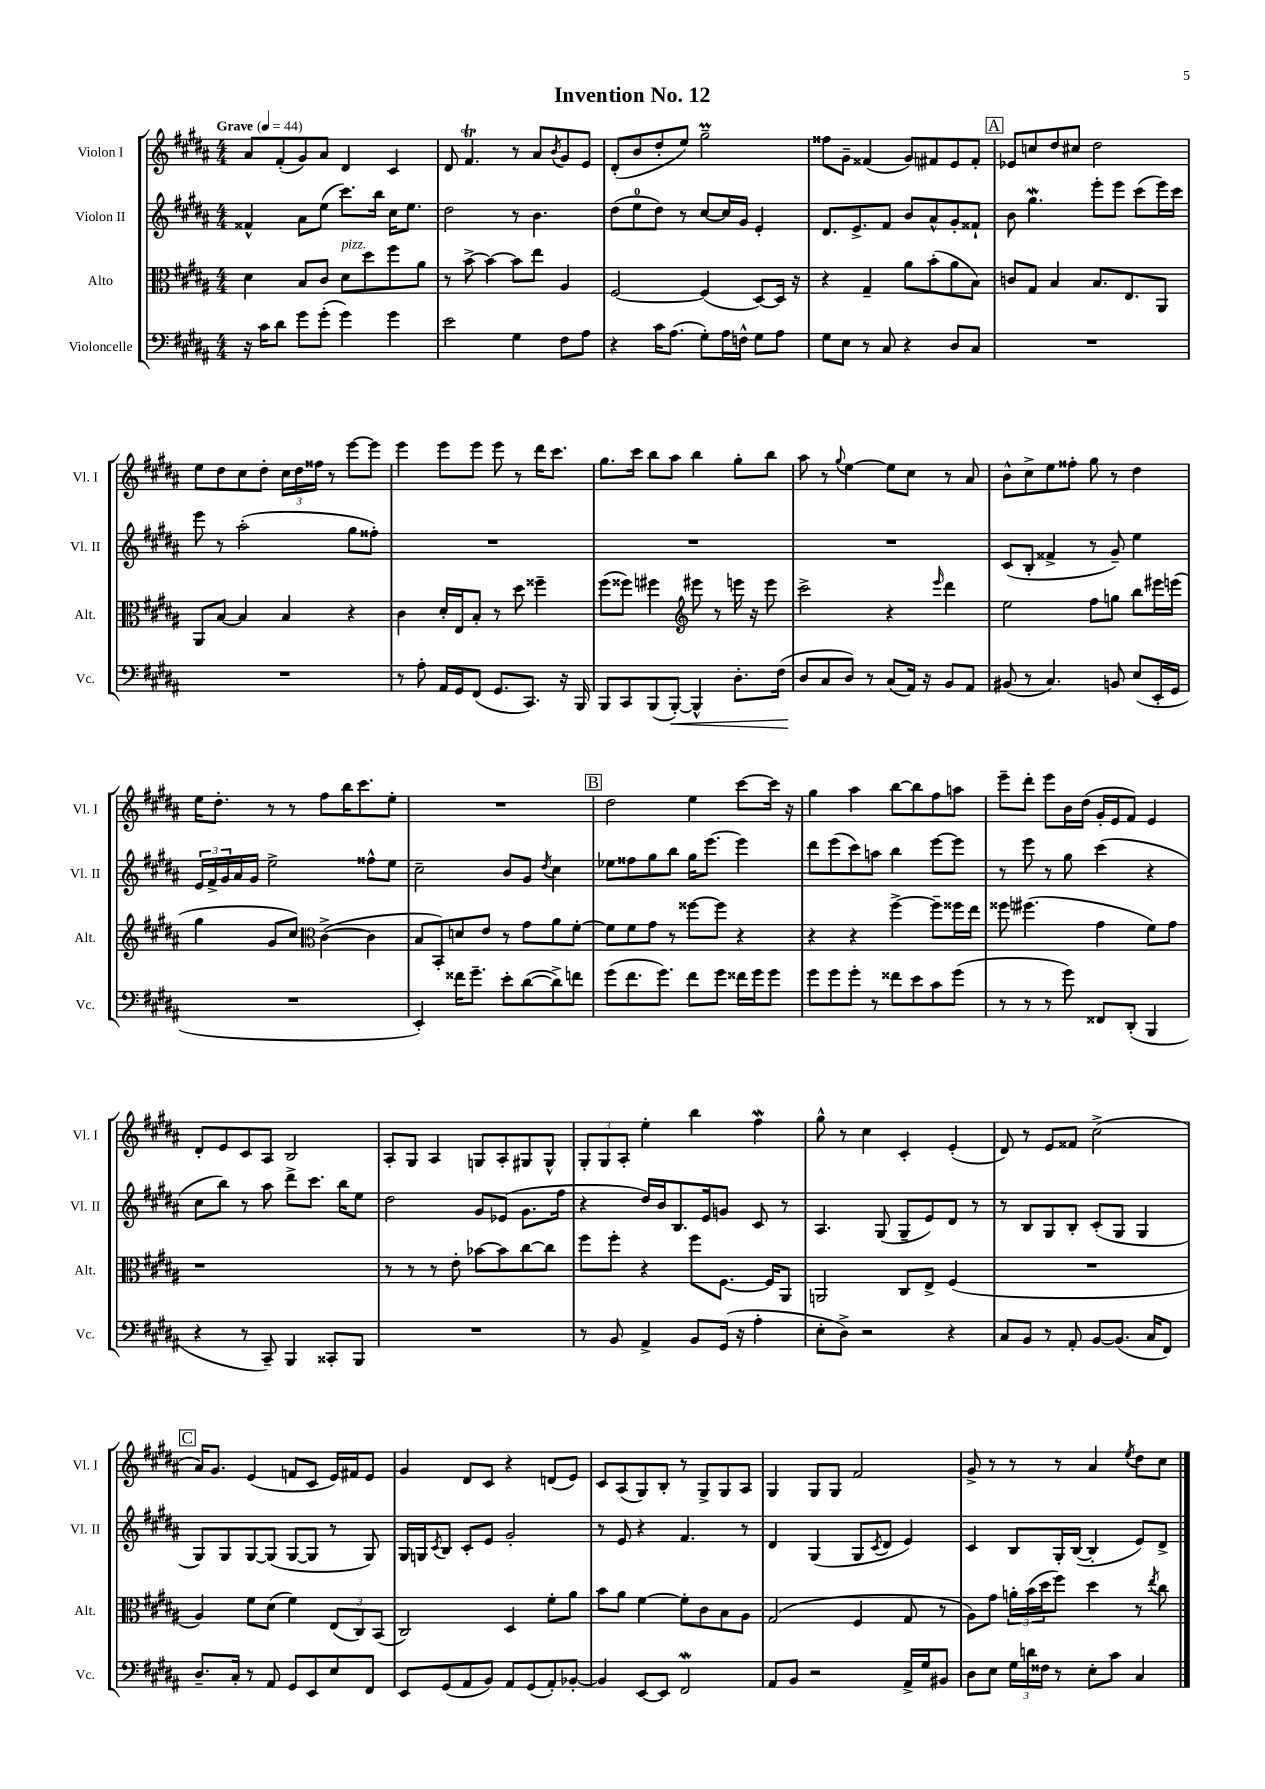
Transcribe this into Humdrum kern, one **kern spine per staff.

**kern	**dynam	**kern	**kern	**kern
*part4	*part4	*part3	*part2	*part1
*staff4	*staff4	*staff3	*staff2	*staff1
*I"Violoncelle	*	*I"Alto	*I"Violon II	*I"Violon I
*I'Vc.	*	*I'Alt.	*I'Vl. II	*I'Vl. I
*clefF4	*	*clefC3	*clefG2	*clefG2
*k[f#c#g#d#a#]	*	*k[f#c#g#d#a#]	*k[f#c#g#d#a#]	*k[f#c#g#d#a#]
*M4/4	*	*M4/4	*M4/4	*M4/4
*MM44	*	*MM44	*MM44	*MM44
=1	=1	=1	=1	=1
!	!	!	!	!LO:TX:a:B:t=Grave
16r	.	4d#\	4f##X^^/	8a#/L
16c#\KL	.	.	.	.
8d#\J	.	.	.	(8f#'/
8g#\L	.	8B/L	8a#\L	8g#/)
(8g#'\J	.	8c#/J	(8ee\J	8a#/J
!	!	!LO:TX:a:i:t=pizz.	!	!
4g#\)	.	8d#\L	8.ccc#\L)	4d#/
.	.	8dd#\	.	.
.	.	.	16bb\Jk	.
4g#\	.	8ff#\	16cc#\KL	4c#/
.	.	.	8.ee\J	.
.	.	8a#\J	.	.
=2	=2	=2	=2	=2
2e\	.	8r	2dd#\	8d#/
.	.	[8b^\	.	4.f#T/
.	.	4b\_	.	.
4G#\	.	8b\L]	8r	8r
.	.	8ee\J	4.b\	8a#/L
.	.	.	.	8qb/
8F#\L	.	4A#/	.	8g#/
8A#\J	.	.	.	8e/J
=3	=3	=3	=3	=3
4r	.	[2F#/	(8dd#\L	(8d#'/L
.	.	.	8ee\	8b/
16c#\KL	.	.	8dd#\J)	8dd#'/
(8.A#\J	.	.	.	.
.	.	.	8r	8ee/J)
8G#'\L)	.	(4F#/]	[8cc#/L	2gg#M~\
16A#\L	.	.	16cc#/L]	.
16Fn^^\JJ	.	.	16g#/JJ	.
8G#\L	.	[8D#/L)	4e'/	.
8A#\J	.	16D#/Jk]	.	.
.	.	16r	.	.
=4	=4	=4	=4	=4
8G#\L	.	4r	8.d#/L	8ff##X\L
8E\J	.	.	.	8g#~\J
.	.	.	8.e^/	.
8r	.	4G#~/	.	(4f##X/
8C#/	.	.	8f#/J	.
4r	.	8a#\L	8b/L	8g#/L)
.	.	(8b'\	8a#^^/	8f#X/
8D#/L	.	8a#\	8g#'/	8e/
8C#/J	.	8B\J)	8f##X`/J	8f#'/J
!!LO:REH:place=s1:t=A
=5	=5	=5	=5	=5
1r	.	8cn/L	8b\	8e-X/L
.	.	8G#/J	4.gg#W\	8ccn/
.	.	4B/	.	8dd#/
.	.	.	.	8cc#X/J
.	.	8.B/L	8eee'\L	2dd#\
.	.	.	8eee\J	.
.	.	8.E/	.	.
.	.	.	(8ccc#\L	.
.	.	8AA#/J	16eee\L)	.
.	.	.	16ccc#\JJ	.
!!LO:LB:g=z
=6	=6	=6	=6	=6
1r	.	8AA#/L	8eee\	8ee\L
.	.	[8B/J	8r	8dd#\
.	.	4B/]	(2aa#'\	8cc#\
.	.	.	.	8dd#'\J
.	.	4B/	.	24cc#\LL
.	.	.	.	24dd#\
.	.	.	.	24ff##X\JJ
.	.	.	.	8r
.	.	4r	8gg#\L	[8eee\L
.	.	.	8ff##X'\J)	8eee\J]
=7	=7	=7	=7	=7
8r	.	4c#\	1r	4eee\
8A#'\	.	.	.	.
16AA#/LL	.	16d#'/LL	.	8eee\L
16GG#/J	.	16E/J	.	.
(8FF#/J	.	8B'/J	.	8eee\J
8.GG#/L	.	8r	.	8eee\
.	.	8dd#\	.	8r
8.CC#/J)	.	.	.	.
.	.	4ff##X~\	.	16ddd#\KL
.	.	.	.	8.ccc#\J
16r	.	.	.	.
16BBB/	.	.	.	.
=8	=8	=8	=8	=8
8BBB/L	.	(8ff#\L	1r	8.gg#\L
8CC#/	.	8ff##X\J)	.	.
.	.	.	.	16ccc#\Jk
(8BBB/	.	4ff#X\	.	8bb\L
!	!LO:HP:b	!	!	!
[8BBB'/J)	<	.	.	8aa#\J
*	*	*clefG2	*	*
4BBB^^/]	.	8eee#X\	.	4bb\
.	.	8r	.	.
8.D#'\L	.	16eeen\	.	8gg#'\L
.	.	16r	.	.
.	.	8eee\	.	8bb\J
(16F#\Jk	.	.	.	.
=9	=9	=9	=9	=9
8D#/L	.	2ccc#^\	1r	8aa#\
8C#/	[	.	.	8r
.	.	.	.	8qqgg#/
8D#/J)	.	.	.	[4ee\
8r	.	.	.	.
(8C#/L	.	4r	.	8ee\L]
16AA#/Jk)	.	.	.	8cc#\J
16r	.	.	.	.
.	.	16qqeee/	.	.
8BB/L	.	4ddd#\	.	8r
8AA#/J	.	.	.	8a#/
=10	=10	=10	=10	=10
(8BB#X/	.	2ee\	(8c#/L	8b^^\L
8r	.	.	8B'/J	8cc#^\
4.C#/)	.	.	4f##X^/	8ee\
.	.	.	.	8ff##X'\J
.	.	8ff#\L	8r	8gg#\
8BBn/	.	8ggn\J	8g#~/)	8r
(8E/L	.	8bb\L	4ee\	4dd#\
16EE'/L	.	16eee#X\L	.	.
16GG#/JJ	.	(16eeen\JJ	.	.
!!LO:LB:g=z
=11	=11	=11	=11	=11
1r	.	4gg#\	24e/LL	16ee\KL
.	.	.	24f#^/	.
.	.	.	.	8.dd#'\J
.	.	.	24g#/	.
.	.	.	16a#/	.
.	.	.	16g#/JJ	.
.	.	8g#/L	2ee^\	8r
.	.	8cc#/J)	.	8r
*	*	*clefC3	*	*
.	.	([4c#^\	.	8ff#\L
.	.	.	.	16bb\K
.	.	.	.	8.ccc#\
.	.	4c#\]	8ff##X^^\L	.
.	.	.	8ee\J	8ee'\J
=12	=12	=12	=12	=12
4EE'/)	.	8B/L	2cc#~\	1r
.	.	8BB'/)	.	.
16f##X\KL	.	8dn/	.	.
8.g#~\J	.	.	.	.
.	.	8e/J	.	.
8e'\L	.	8r	8b/L	.
([8d#\	.	8g#\L	8g#/J	.
.	.	.	8qdd#/	.
8d#^\])	.	8a#\	4cc#\	.
8fn\J	.	[8f#'\J	.	.
!!LO:REH:place=s1:t=B
=13	=13	=13	=13	=13
(8g#\L	.	8f#\L]	8ee-X\L	2dd#\
8.f#\	.	8f#\	8ff##X\	.
.	.	8g#\J	8gg#\	.
8.g#\J)	.	.	.	.
.	.	8r	8bb\J	.
8f#\L	.	[8ff##X\L	16gg#\KL	4ee\
.	.	.	[8.eee\J	.
8g#\J	.	8ff##\J]	.	.
16f##X\LL	.	4r	4eee\]	[8ccc#\L
16g#\J	.	.	.	.
8g#\J	.	.	.	16ccc#\Jk]
.	.	.	.	16r
=14	=14	=14	=14	=14
8g#\L	.	4r	8ddd#\L	4gg#\
8g#\	.	.	(8eee\	.
8g#'\J	.	4r	8ccc#\)	4aa#\
8r	.	.	8aan\J	.
8f##X\L	.	[4ff#^\	4bb\	[8bb\L
8e\	.	.	.	8bb\]
8c#\	.	8ff#~\L]	[8eee\L	8ff#\
(8g#\J	.	16ff##X\L	8eee\J]	8aan\J
.	.	16ee\JJ	.	.
=15	=15	=15	=15	=15
8r	.	8ff##X\	8r	8eee~\L
8r	.	(4.ff#X\	8eee\	8ddd#'\J
8r	.	.	8r	8eee\L
8g#\)	.	.	8gg#\	16b\L
.	.	.	.	(16dd#\JJ
8FF##X/L	.	4g#\	(4ccc#\	16g#'/LL
.	.	.	.	16e/J
(8DD#'/J	.	.	.	8f#/J)
4BBB/	.	8f#\L)	4r	4e/
.	.	8g#\J	.	.
!!LO:LB:g=z
=16	=16	=16	=16	=16
4r	.	1r	8cc#\L	8d#'/L
.	.	.	8bb\J)	8e/
8r	.	.	8r	8c#/
8CC#~/)	.	.	8aa#\	8A#/J
4BBB/	.	.	8ddd#^\L	2B/
.	.	.	8.ccc#\J	.
8CC##X'/L	.	.	.	.
.	.	.	16bb\KL	.
8BBB/J	.	.	8ee\J	.
=17	=17	=17	=17	=17
1r	.	8r	2dd#\	8A#'/L
.	.	8r	.	8G#/J
.	.	8r	.	4A#/
.	.	8e'\	.	.
.	.	[8b-X\L	8g#/L	8Gn/L
.	.	8b-\]	(8e-X/J	8A#'/
.	.	[8cc#\	8.g#\L	8G#X/
.	.	8cc#\J]	.	8G#^^/J
.	.	.	16ff#\Jk	.
=18	=18	=18	=18	=18
8r	.	8ff#\L	4r	12G#'/L
.	.	.	.	12G#/
8BB/	.	8ff#'\J	.	.
.	.	.	.	12A#'/J
4AA#^/	.	4r	16dd#/LL)	4ee'\
.	.	.	16b/J	.
.	.	.	8.B/	.
8BB/L	.	8ff#\L	.	4bb\
.	.	.	16e/k	.
(16GG#/Jk	.	[8.F#\J	8gn/J	.
16r	.	.	.	.
4A#'\	.	.	8c#/	4ff#W\
.	.	16F#/KL]	.	.
.	.	8AA#/J	8r	.
=19	=19	=19	=19	=19
8E'\L	.	2AAn/	4.A#/	8gg#^^\
8D#^\J)	.	.	.	8r
2r	.	.	.	4cc#\
.	.	.	(8G#/	.
.	.	8C#/L	8G#~/L	4c#'/
.	.	8E^/J	8e/)	.
4r	.	(4F#/	8d#/J	(4e'/
.	.	.	8r	.
=20	=20	=20	=20	=20
8C#/L	.	1r	8r	8d#/)
8BB/J	.	.	8B/L	8r
8r	.	.	8G#/	8e/L
8AA#'/	.	.	8B'/J	8f##X/J
[8BB/L	.	.	(8c#'/L	(2cc#^\
(8.BB/J]	.	.	8G#/J	.
.	.	.	4G#/	.
16C#/KL	.	.	.	.
8FF#/J)	.	.	.	.
!!LO:LB:g=z
!!LO:REH:place=s1:t=C
=21	=21	=21	=21	=21
8.D#~/L	.	4A#/)	8G#/L)	16a#/KL)
.	.	.	.	8.g#/J
.	.	.	8G#/	.
16C#'/Jk	.	.	.	.
8r	.	8f#\L	[8G#/	(4e/
8AA#/	.	(8d#\J	(8G#/J]	.
8GG#/L	.	4f#\)	[8G#/L	8fn/L
8EE/	.	.	8G#/J]	8c#/J
8E/	.	(12E/L	8r	16e/LL)
.	.	.	.	16f#X/J
.	.	12C#/)	.	.
8FF#/J	.	.	8G#/)	8e/J
.	.	(12BB/J	.	.
=22	=22	=22	=22	=22
8EE/L	.	2C#/)	16G#/LL	4g#/
.	.	.	16Gn/J	.
.	.	.	8qc#/	.
(8GG#/	.	.	8B/J	.
8AA#/	.	.	8c#'/L	8d#/L
8BB/J)	.	.	8e/J	8c#/J
8AA#/L	.	4D#/	2g#'/	4r
(8GG#/	.	.	.	.
8AA#'/)	.	8f#'\L	.	(8dn/L
[8BB-X'/J	.	8a#\J	.	8e/J)
=23	=23	=23	=23	=23
4BB-/]	.	8b\L	8r	8c#/L
.	.	8a#\J	8e/	(8A#/
[8EE/L	.	[4f#\	4r	8G#/)
8EE/J]	.	.	.	8B'/J
2FF#W/	.	8f#'\L]	4.f#/	8r
.	.	8c#\	.	8G#^/L
.	.	8B\	.	8G#/
.	.	8A#\J	8r	8A#/J
=24	=24	=24	=24	=24
8AA#/L	.	(2G#/	4d#/	4G#/
8BB/J	.	.	.	.
2r	.	.	(4G#/	8G#/L
.	.	.	.	8G#/J
.	.	4F#/	8G#/L	2f#/
.	.	.	8qc#/	.
.	.	.	8d#/J	.
16AA#^/LL	.	8G#/	4e/)	.
16G#/J	.	.	.	.
8BB#X/J	.	8r	.	.
=25	=25	=25	=25	=25
8D#\L	.	8A#\L)	4c#/	8g#^/
8E\J	.	8g#\J	.	8r
24G#\LL	.	24an'\LL	8B/L	8r
24dn\	.	(24b\	.	.
24F##X\JJ	.	24dd#\J	.	.
8r	.	8ff#\J)	16G#'/L	8r
.	.	.	([16B/JJ	.
8E'\L	.	4dd#\	4B'/]	4a#/
8c#\J	.	.	.	.
.	.	.	.	8qee/
4C#/	.	8r	8e/L)	8dd#\L
.	.	8qee/	.	.
.	.	8cc#\	8d#^/J	8cc#\J
==	==	==	==	==
*-	*-	*-	*-	*-
